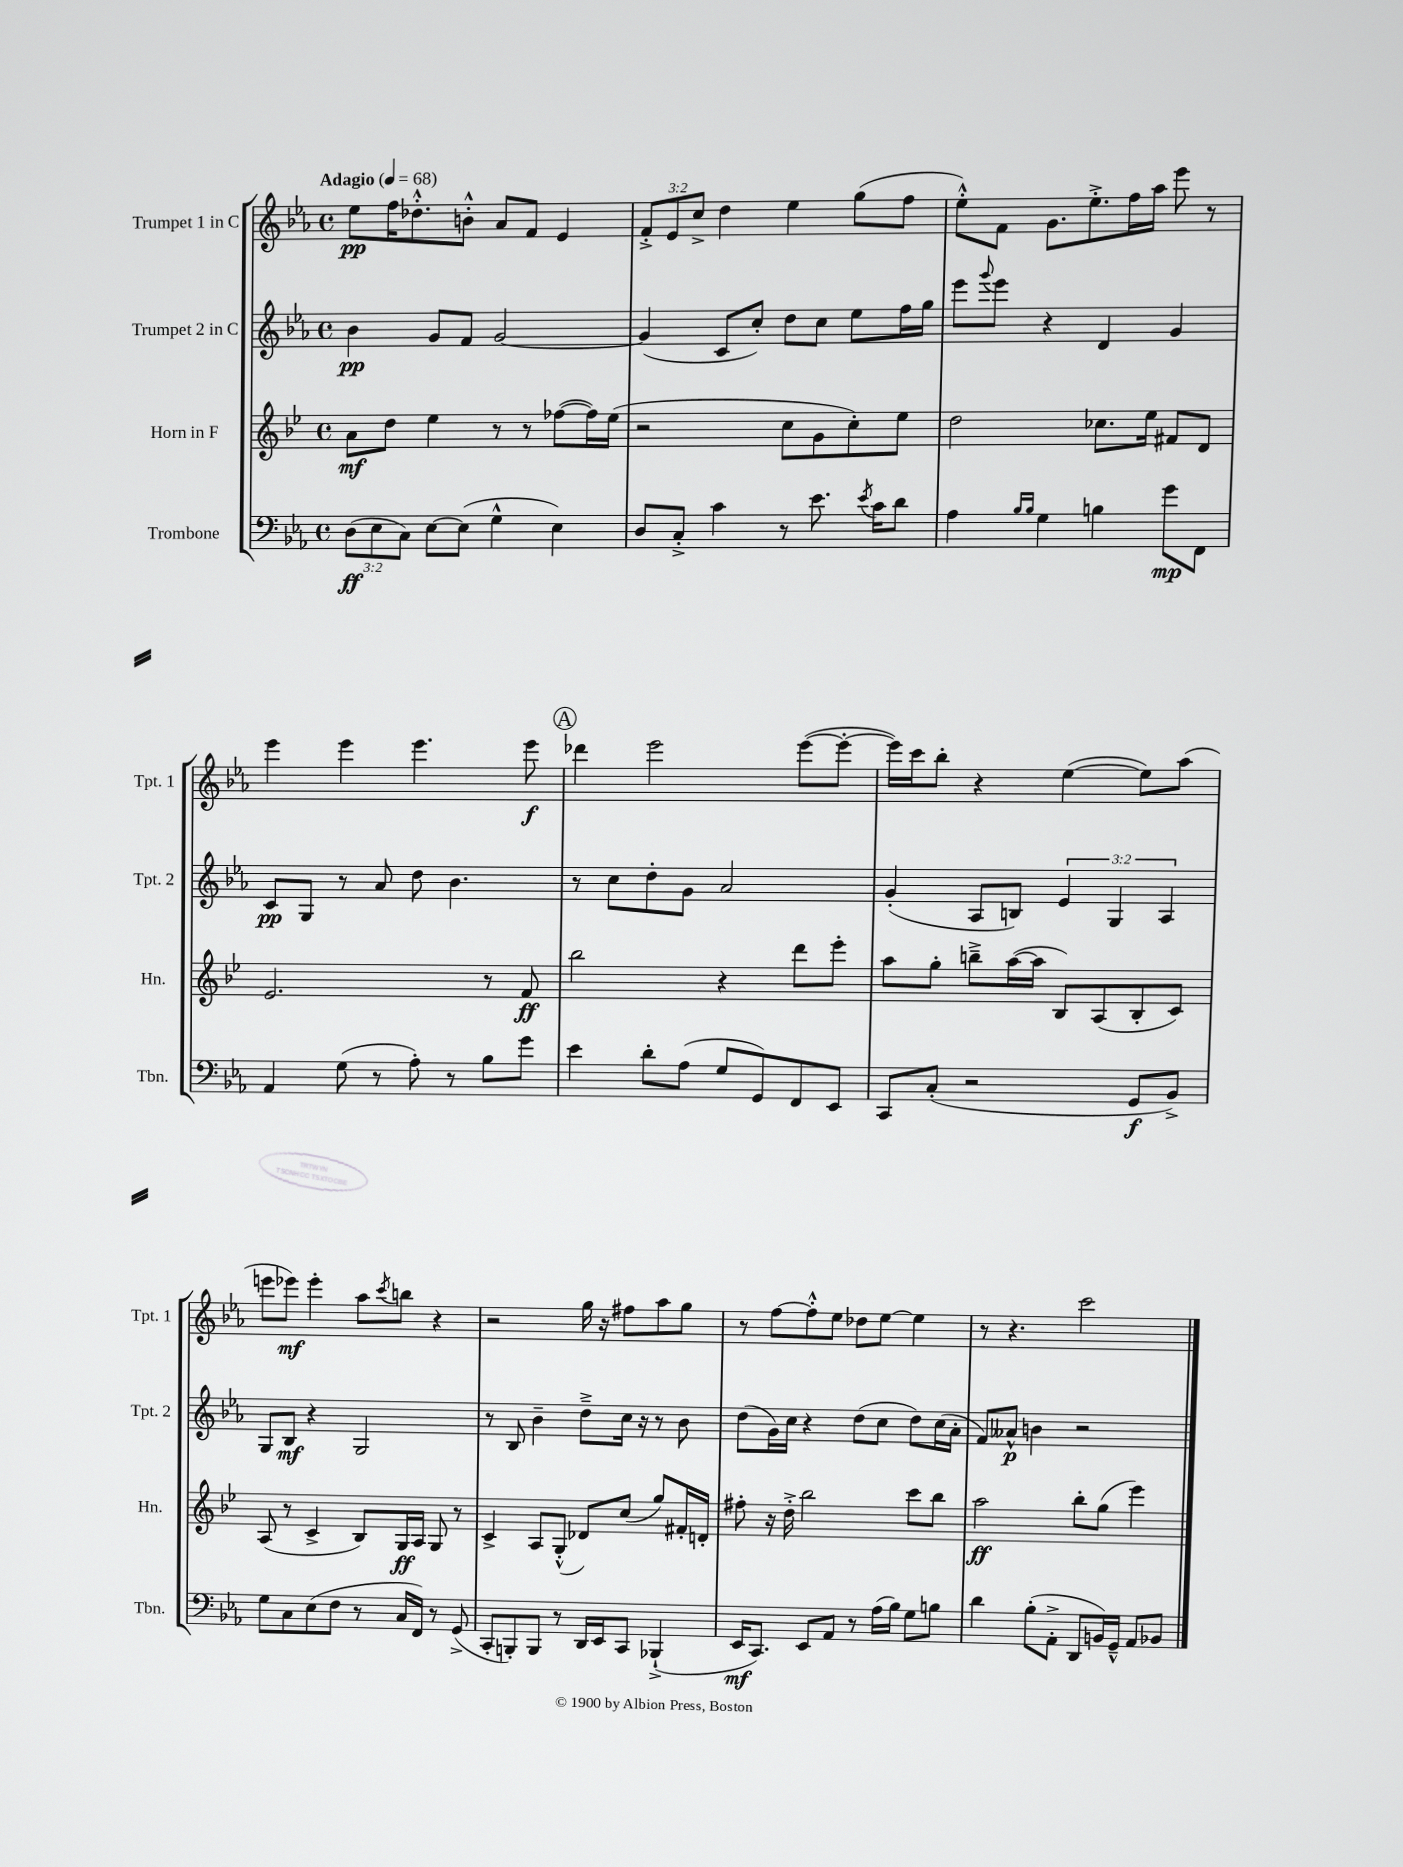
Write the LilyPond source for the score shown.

<<
\new StaffGroup <<
\new Staff = "s0" \with { instrumentName = "Trumpet 1 in C" shortInstrumentName = "Tpt. 1" } {
    \clef treble \key ees \major \defaultTimeSignature \time 4/4 \override Staff.TupletNumber.text = #tuplet-number::calc-fraction-text \tempo "Adagio" 4 = 68
    ees''8\pp f''16 des''8.-.-^ b'8-.-^ aes'8 f'8 ees'4 |
    \tuplet 3/2 { f'8-.-> ees'8 c''8-> } d''4 ees''4 g''8( f''8 |
    ees''8-.-^) f'8 g'8. ees''8.-.-> f''16 aes''16 ees'''8 r8 |
    ees'''4 ees'''4 ees'''4. ees'''8\f |
    \mark \markup { \circle "A" } des'''4 ees'''2 ees'''8~( ees'''8~-. |
    ees'''16) c'''16 bes''8-. r4 ees''4~( ees''8) aes''8( |
    e'''8 ees'''8\mf) ees'''4-. aes''8 \acciaccatura { c'''8 } b''8 r4 |
    r2 g''16 r16 fis''8 aes''8 g''8 |
    r8 f''8~ f''8-.-^ ees''8 des''8 ees''8~ ees''4 |
    r8 r4. c'''2 \bar "|." |
}
\new Staff = "s1" \with { instrumentName = "Trumpet 2 in C" shortInstrumentName = "Tpt. 2" } {
    \clef treble \key ees \major \defaultTimeSignature \time 4/4 \override Staff.TupletNumber.text = #tuplet-number::calc-fraction-text
    bes'4\pp g'8 f'8 g'2~ |
    g'4( c'8 c''8-.) d''8 c''8 ees''8 f''16 g''16 |
    ees'''8 \appoggiatura { g'''8 } ees'''8 r4 d'4 g'4 |
    c'8\pp g8 r8 aes'8 d''8 bes'4. |
    \mark \markup { \circle "A" } r8 c''8 d''8-. g'8 aes'2 |
    g'4-.( aes8 b8) \tuplet 3/2 { ees'4 g4 aes4 } |
    g8 bes8\mf r4 g2 |
    r8 bes8 bes'4-- d''8---> c''16 r16 r8 bes'8 |
    d''8( g'16) c''16 r4 d''8( c''8 d''8) c''16( aes'16-. |
    f'8) aeses'8-^\p b'4 r2 \bar "|." |
}
\new Staff = "s2" \with { instrumentName = "Horn in F" shortInstrumentName = "Hn." } {
    \clef treble \key bes \major \defaultTimeSignature \time 4/4
    a'8\mf d''8 ees''4 r8 r8 fes''8~( fes''16) ees''16( |
    r2 c''8 g'8 c''8-.) ees''8 |
    d''2 ces''8. ees''16 fis'8 d'8 |
    ees'2. r8 f'8\ff |
    \mark \markup { \circle "A" } bes''2 r4 d'''8 ees'''8-. |
    a''8 g''8-. b''8---> a''16~( a''16 bes8) a8( bes8-. c'8) |
    a8( r8 c'4-> bes8) g16\ff a16 g8 r8 |
    c'4-> a8 g8-.-^( des'8) c''8( g''8) fis'16-. d'16-. |
    fis''8-. r16 d''16-.-> bes''2 c'''8 bes''8 |
    a''2\ff bes''8-. g''8( ees'''4) \bar "|." |
}
\new Staff = "s3" \with { instrumentName = "Trombone" shortInstrumentName = "Tbn." } {
    \clef bass \key ees \major \defaultTimeSignature \time 4/4 \override Staff.TupletNumber.text = #tuplet-number::calc-fraction-text
    \tuplet 3/2 { d8\ff( ees8 c8) } ees8~ ees8( g4-^ ees4) |
    d8 c8-.-> c'4 r8 ees'8. \acciaccatura { ees'8 } c'16 d'8 |
    aes4 \grace { bes16 bes16 } g4 b4 g'8\mp f,8 |
    aes,4 g8( r8 aes8-.) r8 bes8 g'8 |
    \mark \markup { \circle "A" } ees'4 d'8-. aes8( g8 g,8) f,8 ees,8 |
    c,8 c8-.( r2 g,8\f bes,8->) |
    g8 c8 ees8( f8 r8 c16 f,16) r8 g,8->( |
    c,8-. b,,8-.) b,,8 r8 d,16 ees,16 c,8 bes,,4-!->( |
    ees,16\mf c,8.) ees,8 aes,8 r8 aes16( bes16) g8 b8 |
    d'4 bes8-.( aes,8-.-> d,8 b,16) g,16---^ aes,8 bes,8 \bar "|." |
}
>>
>>
\layout { \context { \Score \remove "Bar_number_engraver" } }
